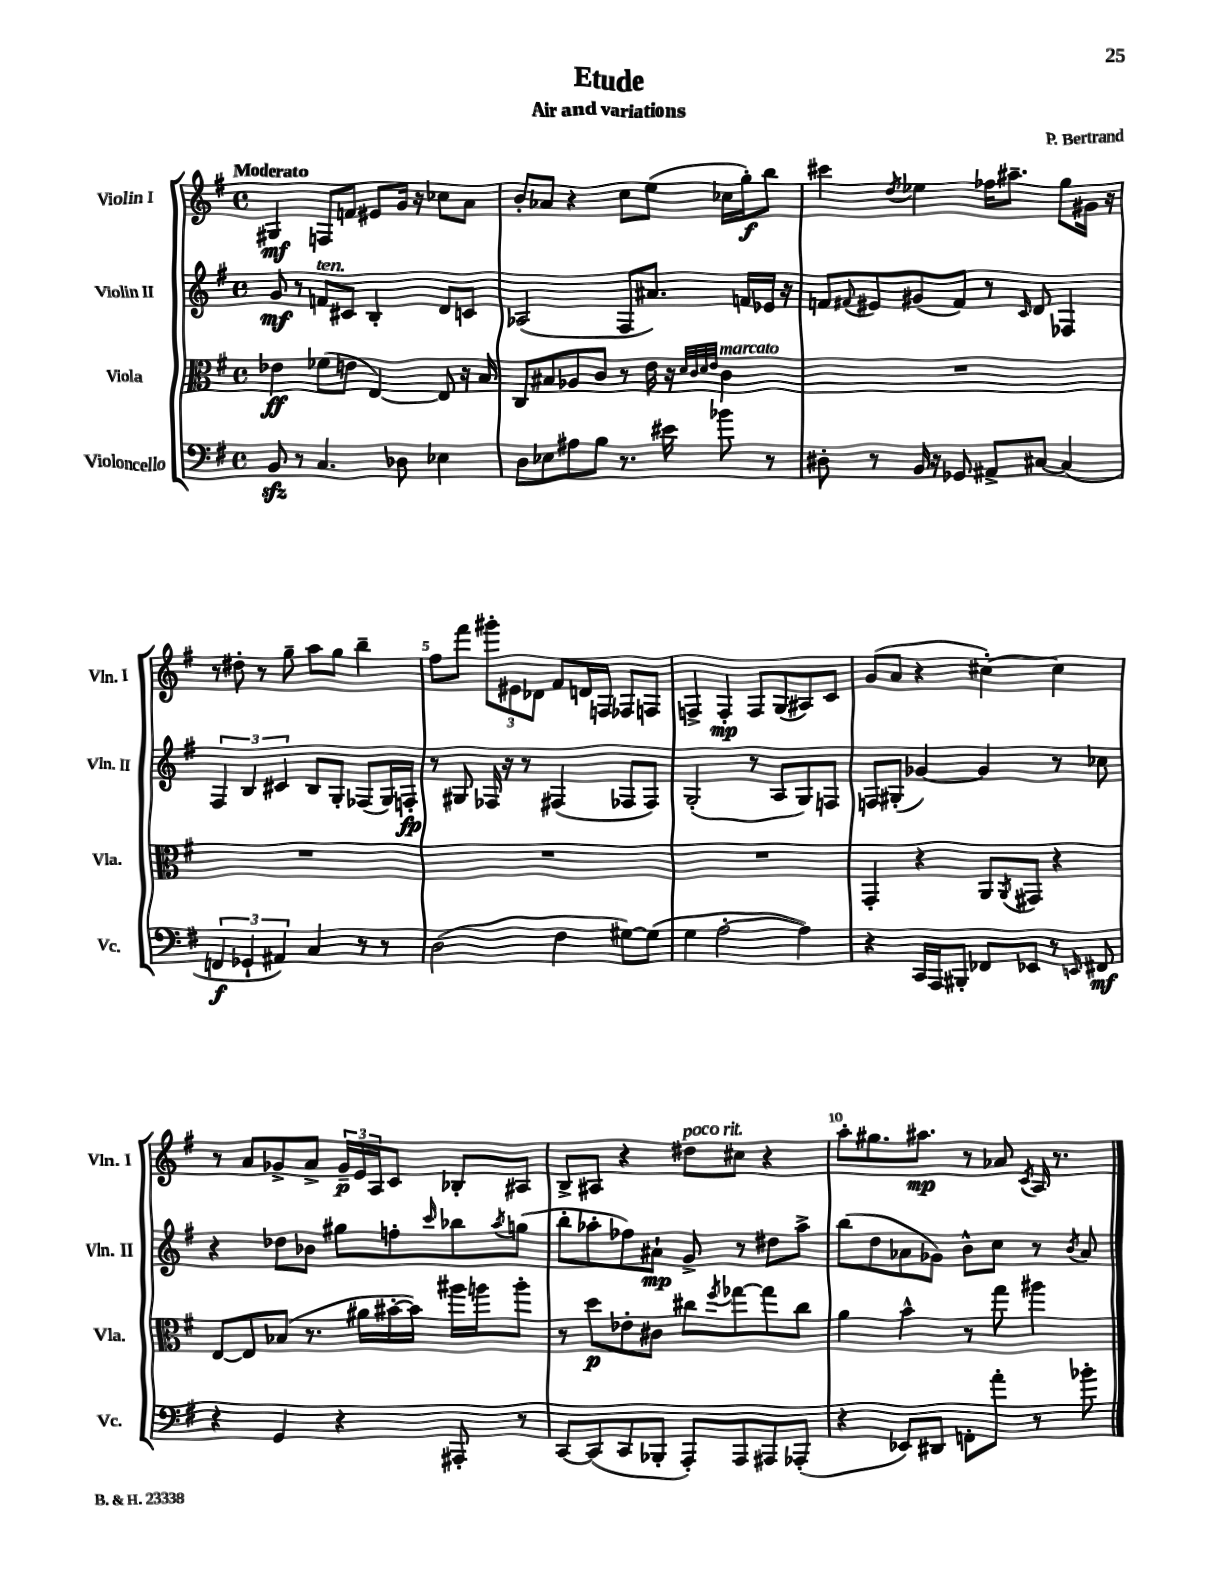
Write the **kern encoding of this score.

**kern	**kern	**kern	**kern
*staff4	*staff3	*staff2	*staff1
*clefF4	*clefC3	*clefG2	*clefG2
*k[f#]	*k[f#]	*k[f#]	*k[f#]
*M4/4	*M4/4	*M4/4	*M4/4
*met(c)	*met(c)	*met(c)	*met(c)
8BB	4e-	8g	4G#
8r	.	8r	.
4.C	(8f-	8f	8F
.	8e	8c#	8f
.	[4E)	4B'	8e#
8D-	.	.	16g
.	.	.	16r
4E-	8E]	8d	8cc-
.	16r	8c	8a
.	16B	.	.
=	=	=	=
8D	8C	(2A-	8b'
8E-	8B#	.	8a-
8A#	8A-	.	4r
8B	8c	.	.
8.r	8r	8F#	8cc
.	16e	8.a#)	(8ee
16e#	16r	.	.
.	32qqd	.	.
.	32qqc	.	.
.	32qqd	.	.
.	32qqe	.	.
8b-	4c	.	16cc-
.	.	16f	16gg')
8r	.	16e-	8bb
.	.	16r	.
=	=	=	=
8D#'	1r	8f	4ccc#
.	.	8qqf#	.
8r	.	8e#	.
.	.	.	8qdd
16BB	.	(8g#	4ee-
16r	.	.	.
8GG-	.	8f#)	.
8AA#^	.	8r	16ff-
.	.	.	8.aa#~
.	.	16qqc	.
[8C#	.	8d	.
(4C#]	.	4F-	8gg
.	.	.	16g#
.	.	.	16r
=	=	=	=
6FF	1r	6F#	8r
.	.	.	8dd#'
6GG-`	.	6B	.
.	.	.	8r
6AA#)	.	6c#	.
.	.	.	8gg~
4C	.	8B	8aa
.	.	8G'	8gg
8r	.	(8F-	4bb~
8r	.	16G)	.
.	.	16F'	.
=	=	=	=
(2D	1r	8r	8ff#
.	.	8G#	8fff#
.	.	16F-	12ggg#'
.	.	16r	.
.	.	.	12e#
.	.	8r	.
.	.	.	12d-
4F#	.	(4F#	8f#
.	.	.	16d
.	.	.	16F
[8G#)	.	8F-	8F-
(8G#]	.	8F-)	8F
=	=	=	=
4G	1r	(2G'	4F^
[2A'	.	.	4F'
.	.	8r	8F
.	.	8A	(8G
4A])	.	8G)	8A#)
.	.	8F	8c
=	=	=	=
4r	4GG'	8F	(8g
.	.	(8G#'	8a
16CC	4r	[4g-)	4r
16AAA	.	.	.
8BBB#'	.	.	.
8FF-	8AA	4g-]	[4cc#')
.	8qAA	.	.
8EE-	8GG#	.	.
8r	4r	8r	4cc#]
16qqEE	.	.	.
8FF#	.	8cc-	.
=	=	=	=
4r	[8E	4r	8r
.	8E]	.	8a
4GG	(8B-	8dd-	8g-^
.	8.r	8b-	8a^
4r	.	8gg#	24g-~
.	.	.	24e
.	16a#	.	.
.	.	.	24A
.	[16b#'	8ff'	8c
.	16b#])	.	.
.	.	16qqccc	.
8AAA#'	16aa#	8bb-	8B-'
.	16aa	.	.
.	.	8qaa	.
8r	8aa'	(8gg	8A#
=	=	=	=
[8CC	8r	8bb'	8B^
(8CC]	8dd	8aa-'	8A#
8CC	8e-'	8ff-)	4r
8BBB-'	8c#	8a#`	.
8AAA')	8cc#	8g^	8dd#
.	8qff#	.	.
8AAA	[8gg-	8r	8cc#
8AAA#	8gg-]	8dd#	4r
(8AAA-'	8cc#	8aa-^	.
=	=	=	=
4r	4a	(8bb	8aa'
.	.	8dd	8.gg#
8EE-)	4b^^	8a-	.
.	.	.	8.aa#
8DD#	.	8g-)	.
8FF'	8r	8b^^	8r
8a'	8gg	8cc	8a-
.	.	.	8qc
8r	4aa#	8r	16A
.	.	.	8.r
.	.	8qb	.
8b-'	.	8a-	.
==	==	==	==
*-	*-	*-	*-
